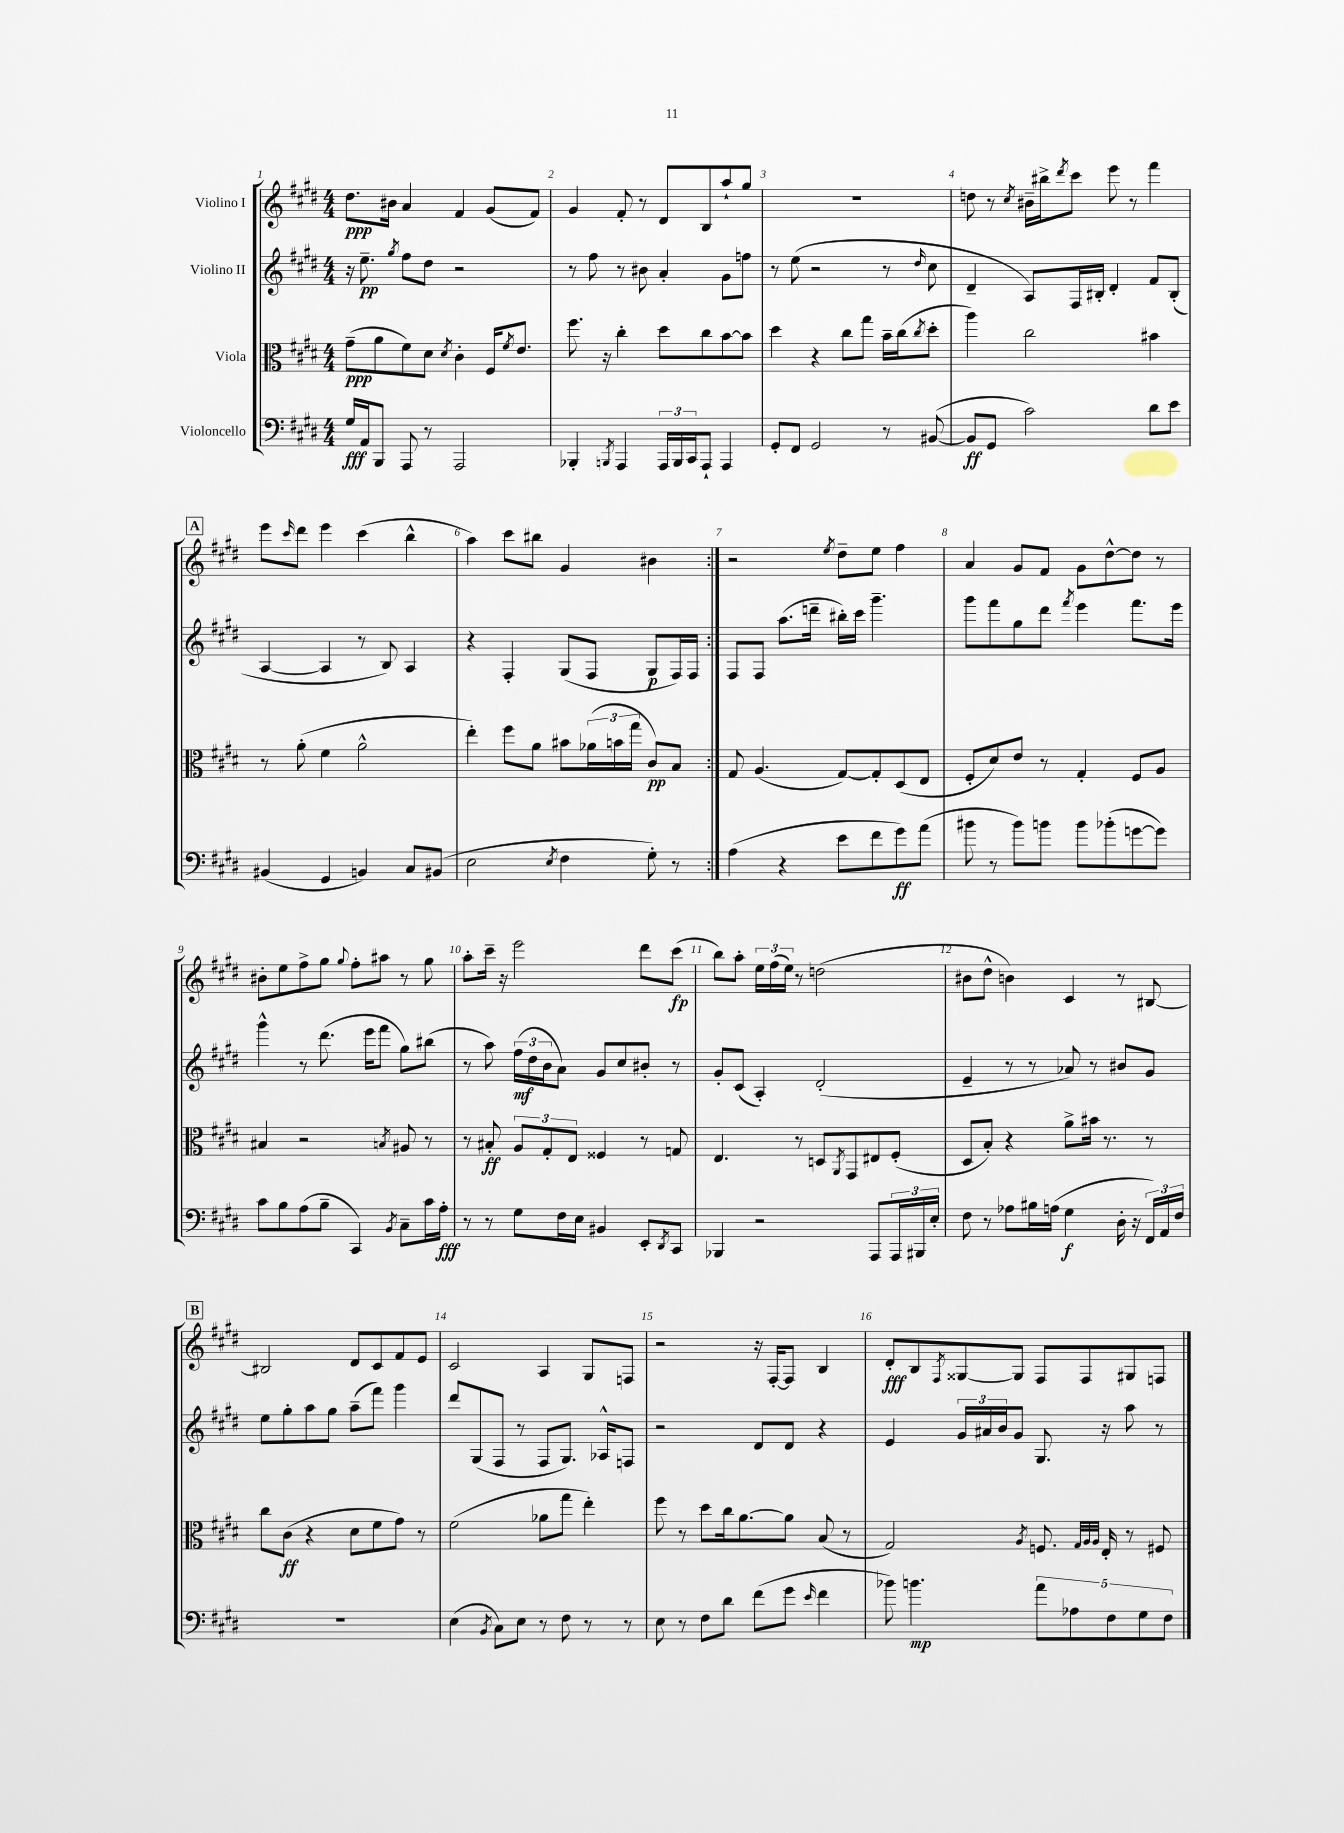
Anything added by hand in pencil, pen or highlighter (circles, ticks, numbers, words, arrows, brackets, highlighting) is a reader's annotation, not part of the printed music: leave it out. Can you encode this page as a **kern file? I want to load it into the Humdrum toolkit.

**kern	**dynam	**kern	**dynam	**kern	**dynam	**kern	**dynam
*part4	*part4	*part3	*part3	*part2	*part2	*part1	*part1
*staff4	*staff4	*staff3	*staff3	*staff2	*staff2	*staff1	*staff1
*I"Violoncello	*	*I"Viola	*	*I"Violino II	*	*I"Violino I	*
*clefF4	*	*clefC3	*	*clefG2	*	*clefG2	*
*k[f#c#g#d#]	*	*k[f#c#g#d#]	*	*k[f#c#g#d#]	*	*k[f#c#g#d#]	*
*M4/4	*	*M4/4	*	*M4/4	*	*M4/4	*
=1	=1	=1	=1	=1	=1	=1	=1
16G#/LL	fff	(8g#~\L	ppp	16r	.	8.dd#\L	ppp
16AA/J	.	.	.	8.ee~\	pp	.	.
8BBB/J	.	8a\	.	.	.	.	.
.	.	.	.	.	.	16b#X\Jk	.
.	.	.	.	8qgg#/	.	.	.
8AAA/	.	8f#\)	.	8ff#\L	.	4a/	.
8r	.	8d#\J	.	8dd#\J	.	.	.
.	.	8qd#/	.	.	.	.	.
2AAA/	.	4c#'\	.	2r	.	4f#/	.
.	.	16F#/KL	.	.	.	(8g#/L	.
.	.	8qf#/	.	.	.	.	.
.	.	8.e/J	.	.	.	.	.
.	.	.	.	.	.	8f#/J)	.
=2	=2	=2	=2	=2	=2	=2	=2
4BBB-X'/	.	8.ff#\	.	8r	.	4g#/	.
.	.	.	.	8ff#\	.	.	.
.	.	16r	.	.	.	.	.
8qBBBn/	.	.	.	.	.	.	.
4AAA/	.	4cc#'\	.	8r	.	8f#'/	.
.	.	.	.	8b#X\	.	8r	.
24AAA/LL	.	8dd#\L	.	4a'/	.	8d#/L	.
24BBB/	.	.	.	.	.	.	.
24CC#/J	.	.	.	.	.	.	.
8AAA`/J	.	8cc#\	.	.	.	8B/	.
4AAA/	.	[8b\	.	8g#\L	.	8aa`/	.
.	.	8b\J]	.	8ffn\J	.	8gg#/J	.
=3	=3	=3	=3	=3	=3	=3	=3
8GG#'/L	.	4dd#\	.	8r	.	1r	.
8FF#/J	.	.	.	(8ee\	.	.	.
2GG#/	.	4r	.	2r	.	.	.
.	.	8cc#\L	.	.	.	.	.
.	.	8gg#\J	.	.	.	.	.
8r	.	16b~\LL	.	8r	.	.	.
.	.	(16cc#\J	.	.	.	.	.
.	.	8qcc#/	.	16qqdd#/	.	.	.
([8BB#X/	.	8dd#'\J	.	8cc#\	.	.	.
=4	=4	=4	=4	=4	=4	=4	=4
8BB#/L]	ff	4aa\)	.	4d#~/	.	8ddn\	.
8GG#/J	.	.	.	.	.	8r	.
.	.	.	.	.	.	8qcc#/	.
2c#\)	.	2cc#\	.	8A/L)	.	16b#X~\LL	.
.	.	.	.	.	.	16bb#X^\J	.
.	.	.	.	.	.	8qddd#/	.
.	.	.	.	16F#/L	.	8ccc#\J	.
.	.	.	.	16B#X'/JJ	.	.	.
.	.	.	.	4d#'/	.	8eee\	.
.	.	.	.	.	.	8r	.
8d#\L	.	4b#X\	.	8f#/L	.	4fff#\	.
8e\J	.	.	.	(8B#'/J	.	.	.
!!LO:LB:g=z
!!LO:REH:place=s1:t=A
=5	=5	=5	=5	=5	=5	=5	=5
(4BB#X/	.	8r	.	[4A/	.	8eee\L	.
.	.	.	.	.	.	16qqccc#/	.
.	.	(8a'\	.	.	.	8ddd#\J	.
4GG#/	.	4f#\	.	4A/]	.	4eee\	.
4BBn/)	.	2a^^\	.	8r	.	(4ccc#\	.
.	.	.	.	8B/)	.	.	.
8C#/L	.	.	.	4A/	.	4bb^^\	.
(8BB#X/J	.	.	.	.	.	.	.
=6	=6	=6	=6	=6	=6	=6	=6
2E\	.	4ee'\)	.	4r	.	4aa\)	.
.	.	8ff#\L	.	4F#'/	.	8ccc#\L	.
.	.	8a\J	.	.	.	8bb#X\J	.
8qE/	.	.	.	.	.	.	.
4F#\	.	8b#X\L	.	(8G#/L	.	4g#/	.
.	.	(24a-X\L	.	8F#/J	.	.	.
.	.	24bn\	.	.	.	.	.
.	.	24gg#\JJ	.	.	.	.	.
8G#'\)	.	8c#/L)	pp	8G#/L	p	4b#X\	.
8r	.	8B/J	.	16F#/L)	.	.	.
.	.	.	.	16F#/JJ	.	.	.
=7:|!	=7:|!	=7:|!	=7:|!	=7:|!	=7:|!	=7:|!	=7:|!
(4A\	.	8G#/	.	8F#/L	.	2r	.
.	.	(4.A/	.	8F#/J	.	.	.
4r	.	.	.	(8.aa\L	.	.	.
.	.	.	.	16dddn~\Jk	.	.	.
.	.	.	.	.	.	8qee/	.
8e\L	.	[8G#/L)	.	16bb#X'\LL)	.	8dd#~\L	.
.	.	.	.	16ccc#\JJ	.	.	.
8f#\	.	8G#'/]	.	4.ggg#~\	.	8ee\J	.
8g#\)	ff	(8D#/	.	.	.	4ff#\	.
(8a\J	.	8E/J	.	.	.	.	.
=8	=8	=8	=8	=8	=8	=8	=8
8b#X\	.	8F#'/L	.	8ggg#\L	.	4a/	.
8r	.	8d#/)	.	8fff#\	.	.	.
8b#\L)	.	8e/J	.	8gg#\	.	8g#/L	.
8bn\J	.	8r	.	8ddd#\J	.	8f#/J	.
.	.	.	.	8qfff#/	.	.	.
8b\L	.	4G#'/	.	4eee\	.	8g#\L	.
(8b-X'\	.	.	.	.	.	[8dd#^^\	.
[8gn\	.	8F#/L	.	8.fff#\L	.	8dd#\J]	.
8g\J])	.	8A/J	.	.	.	8r	.
.	.	.	.	16eee\Jk	.	.	.
!!LO:LB:g=z
=9	=9	=9	=9	=9	=9	=9	=9
8c#\L	.	4B#X/	.	4ggg#^^\	.	8b#X'\L	.
8B\	.	.	.	.	.	8ee\	.
(8A\	.	2r	.	8r	.	8ff#^\	.
8B~\J	.	.	.	(8.ddd#\	.	8gg#\J	.
.	.	.	.	.	.	8qqgg#/	.
4CC#/)	.	.	.	.	.	8ff#'\L	.
.	.	.	.	16eee\KL	.	.	.
.	.	.	.	8fff#\J	.	8aa#X\J	.
8qBB/	.	8qBn/	.	.	.	.	.
8C#~\L	.	8A#X/	.	8gg#\L)	.	8r	.
16c#\L	.	8r	.	(8bb#X\J	.	8gg#\	.
16A'\JJ	fff	.	.	.	.	.	.
=10	=10	=10	=10	=10	=10	=10	=10
8r	.	8r	.	8r	.	8aa'\L	.
8r	.	8B#X'/	ff	8aa\)	.	16ccc#~\Jk	.
.	.	.	.	.	.	16r	.
8G#\L	.	12A/L	.	(24ff#\LL	mf	2eee\	.
.	.	.	.	24dd#\	.	.	.
.	.	12G#'/	.	24b\J	.	.	.
16F#\L	.	.	.	8a\J)	.	.	.
.	.	12E/J	.	.	.	.	.
16E\JJ	.	.	.	.	.	.	.
4BB#X/	.	4F##X/	.	8g#/L	.	.	.
.	.	.	.	8cc#/	.	.	.
8EE'/L	.	8r	.	8b#X'/J	.	8ddd#\L	.
8qDD#/	.	.	.	.	.	.	.
8CC#/J	.	8Gn/	.	8r	.	(8ccc#\J	fp
=11	=11	=11	=11	=11	=11	=11	=11
4BBB-X/	.	4.E/	.	8g#'/L	.	8bb\L)	.
.	.	.	.	(8c#/J	.	8aa'\J	.
2r	.	.	.	4A'/)	.	24ee\LL	.
.	.	.	.	.	.	(24ff#\	.
.	.	.	.	.	.	24ee\JJ)	.
.	.	8r	.	.	.	8r	.
.	.	8Dn/L	.	(2d#'/	.	(2ddn\	.
.	.	8qAA/	.	.	.	.	.
.	.	8GG#/	.	.	.	.	.
8AAA/L	.	8E#X/	.	.	.	.	.
24AAA/L	.	(8F#'/J	.	.	.	.	.
24BBB#X/	.	.	.	.	.	.	.
24E'/JJ	.	.	.	.	.	.	.
=12	=12	=12	=12	=12	=12	=12	=12
8F#\	.	8D#/L	.	4e~/	.	8b#X\L	.
8r	.	8B'/J)	.	.	.	8dd#^^\J	.
8A-X\L	.	4r	.	8r	.	4bn\)	.
16B#X\L	.	.	.	8r	.	.	.
(16An\JJ	.	.	.	.	.	.	.
4G#\	f	8a^\L	.	8a-X/)	.	4c#/	.
.	.	16b#X\Jk	.	8r	.	.	.
.	.	8.r	.	.	.	.	.
16D#'\	.	.	.	8b#X/L	.	8r	.
16r	.	.	.	.	.	.	.
24FF#/LL)	.	8r	.	8g#/J	.	[8B#X/	.
24AA/	.	.	.	.	.	.	.
24F#/JJ	.	.	.	.	.	.	.
!!LO:LB:g=z
!!LO:REH:place=s1:t=B
=13	=13	=13	=13	=13	=13	=13	=13
1r	.	8cc#\L	.	8ee\L	.	2B#X/]	.
.	.	(8c#\J	ff	8gg#'\	.	.	.
.	.	4r	.	8aa\	.	.	.
.	.	.	.	8gg#\J	.	.	.
.	.	8d#\L	.	(8aa~\L	.	8d#/L	.
.	.	8f#\	.	8fff#\J)	.	8c#/	.
.	.	8g#\J)	.	4ggg#\	.	8f#/	.
.	.	8r	.	.	.	8e/J	.
=14	=14	=14	=14	=14	=14	=14	=14
(4E\	.	(2f#\	.	8ddd#/L	.	2c#/	.
.	.	.	.	(8G#/	.	.	.
8qBB/	.	.	.	.	.	.	.
8C#\L)	.	.	.	8F#/J	.	.	.
8E\J	.	.	.	8r	.	.	.
8r	.	8a-X\L	.	8F#/L	.	4A/	.
8F#\	.	8gg#\J	.	8.G#/J)	.	.	.
8r	.	4ee'\)	.	.	.	8G#/L	.
.	.	.	.	16A-X^^/KL	.	.	.
8r	.	.	.	8Fn/J	.	8Fn/J	.
=15	=15	=15	=15	=15	=15	=15	=15
8E\	.	8ff#\	.	2r	.	2r	.
8r	.	8r	.	.	.	.	.
8F#\L	.	8dd#\L	.	.	.	.	.
8d#\J	.	16cc#\k	.	.	.	.	.
.	.	[8.a\	.	.	.	.	.
(8f#\L	.	.	.	8d#/L	.	16r	.
.	.	.	.	.	.	[16F#'/KL	.
8g#\J	.	8a\J]	.	8d#/J	.	8F#/J]	.
16qqe/	.	.	.	.	.	.	.
4f#\	.	(8B/	.	4r	.	4B/	.
.	.	8r	.	.	.	.	.
=16	=16	=16	=16	=16	=16	=16	=16
8b-X\)	.	2G#/)	.	4e/	.	8d#'/L	fff
4.bn\	mp	.	.	.	.	8B/	.
.	.	.	.	.	.	8qF#/	.
.	.	.	.	24g#/LL	.	[8G##X/	.
.	.	.	.	24a#X/	.	.	.
.	.	.	.	24b/J	.	.	.
.	.	.	.	8g#/J	.	8G##/J]	.
.	.	8qA/	.	.	.	.	.
10a\L	.	8.Fn/	.	8.G#/	.	8F#/L	.
10A-X\	.	.	.	.	.	.	.
.	.	.	.	.	.	8F#/	.
.	.	32qqG#/LLL	.	.	.	.	.
.	.	32qqA/	.	.	.	.	.
.	.	32qqA/JJJ	.	.	.	.	.
.	.	16E'/	.	16r	.	.	.
10F#\	.	.	.	.	.	.	.
.	.	8r	.	8aa\	.	8G#X/	.
10G#\	.	.	.	.	.	.	.
.	.	8F#X/	.	8r	.	8Fn/J	.
10F#\J	.	.	.	.	.	.	.
==	==	==	==	==	==	==	==
*-	*-	*-	*-	*-	*-	*-	*-
